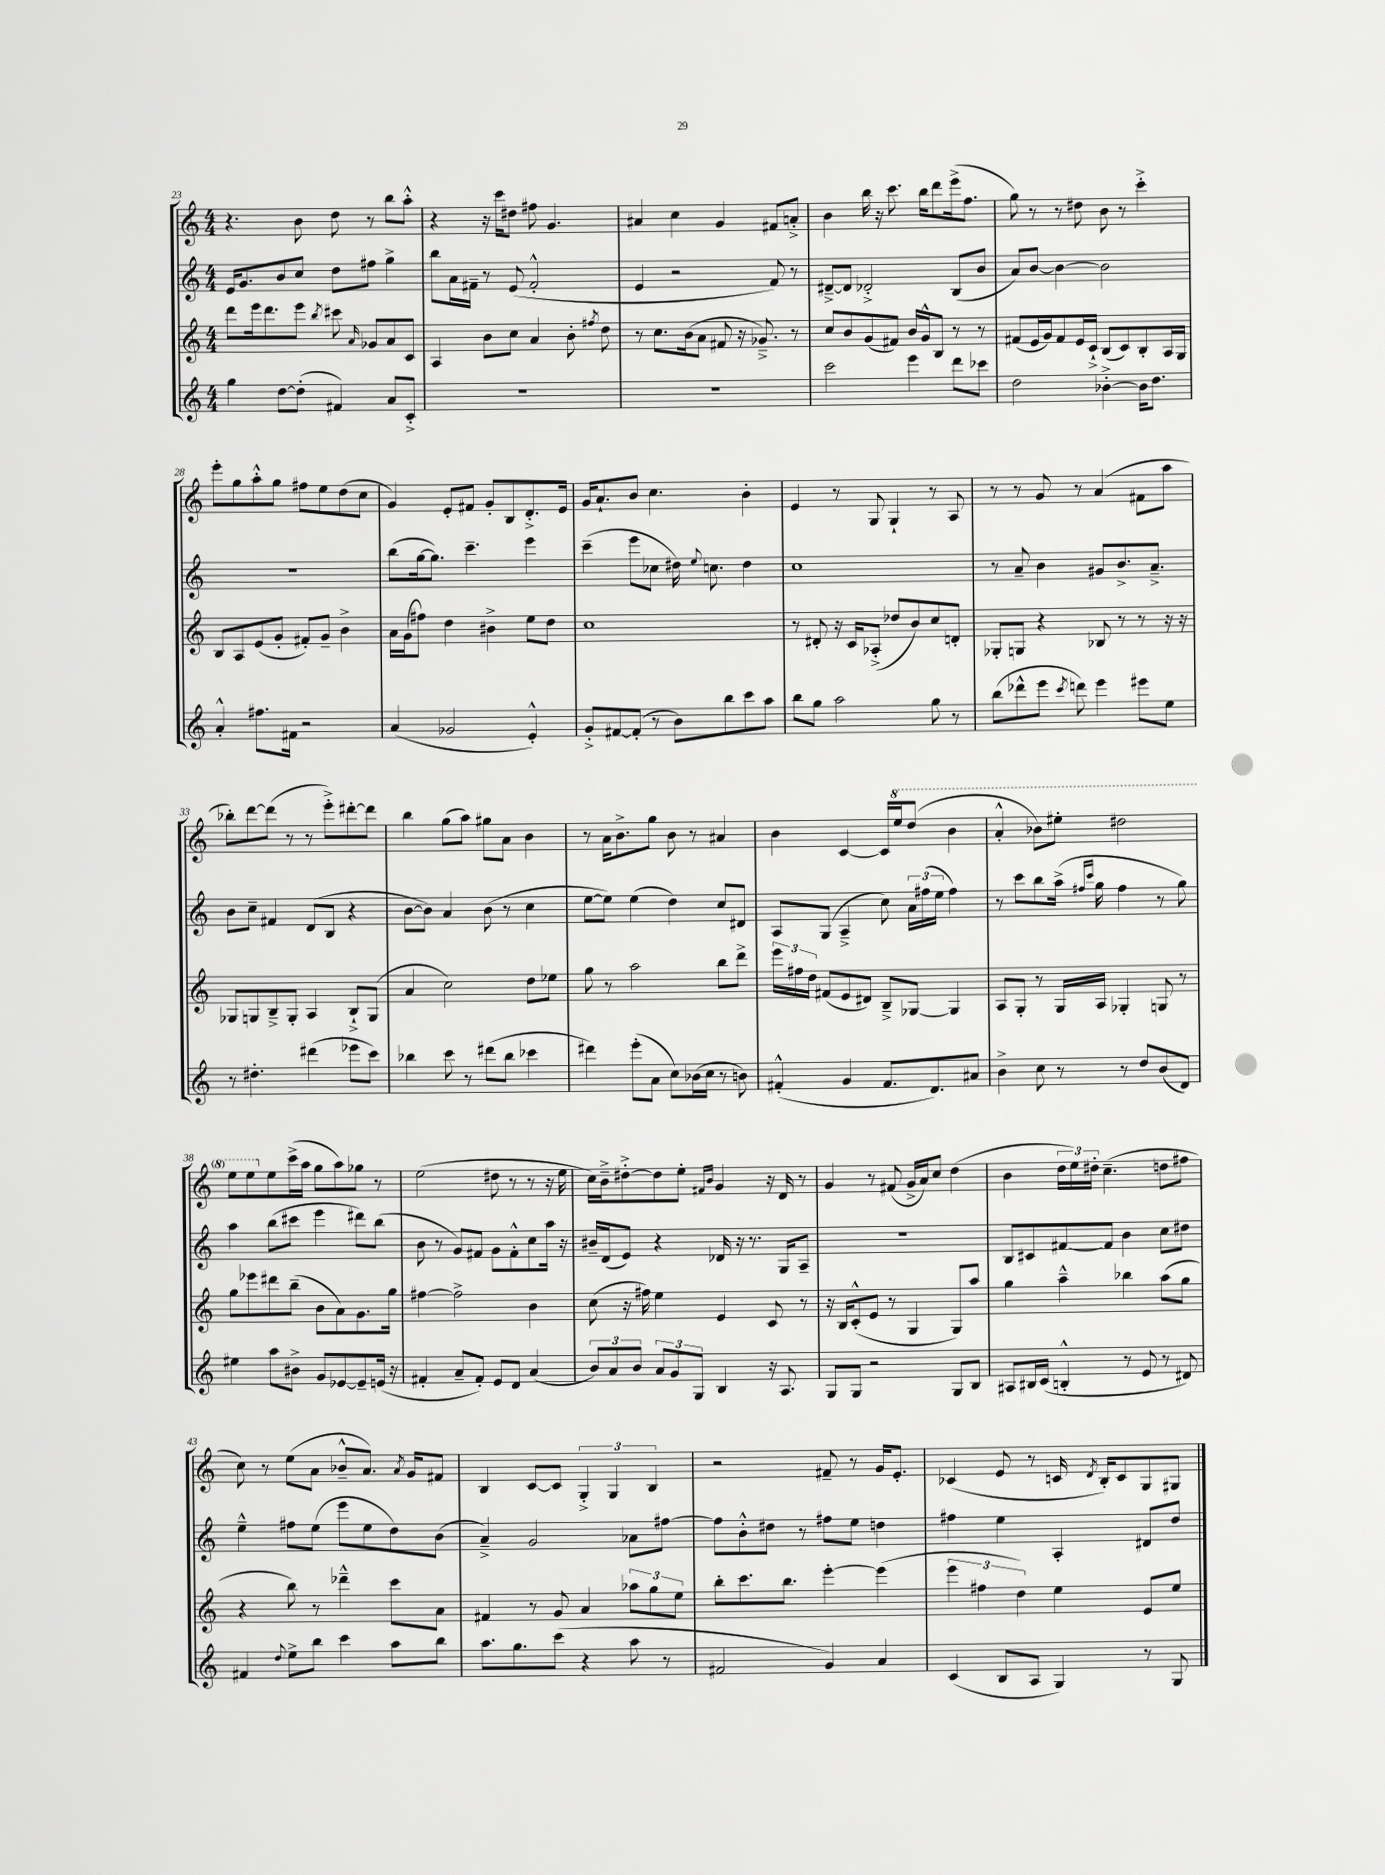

**kern	**kern	**kern	**kern
*staff4	*staff3	*staff2	*staff1
*clefG2	*clefG2	*clefG2	*clefG2
*k[]	*k[]	*k[]	*k[]
*M4/4	*M4/4	*M4/4	*M4/4
4gg	8ddd	16e	4.r
.	.	8.g	.
.	16eee	.	.
.	8.ddd	.	.
[8dd	.	8b	.
(8dd']	8eee	8cc	8b
.	8qbb	.	.
4f#)	8ccc#	8dd	8dd
.	16qqa	.	.
.	8g-	8ff#	8r
8a	8a	4gg^	8bb
8c'^	8c	.	8aa'^^
=	=	=	=
1r	4A	8bb	4r
.	.	16a	.
.	.	16f#~	.
.	8b	8r	16r
.	.	.	16ccc
.	8cc	(8e	8dd#
.	4a	2f#'^^	8ff#
.	.	.	4.g
.	8b'	.	.
.	8qff#	.	.
.	8dd	.	.
=	=	=	=
1r	8r	4e	4a#
.	8.cc	.	.
.	.	2r	4cc
.	(16b	.	.
.	8a	.	.
.	8f#	.	4g
.	16r	.	.
.	8.g-~^)	.	.
.	.	8f)	8f#
.	8r	8r	8a'^
=	=	=	=
2ccc	8cc	[8d#~^	4b
.	8b	8d#]	.
.	(8g	2d-'^	16bb
.	.	.	16r
.	8f#)	.	8.ccc
4eee	16b	.	.
.	16g^^	.	16bb
.	8B	.	8ddd
8ddd	8r	(8B	(16eee^
.	.	.	8.ff
8ccc-	8r	8b	.
=	=	=	=
2dd	(8f#	8a)	8gg)
.	16e	[8b	8r
.	16g)	.	.
.	8f#	4b_	8r
.	16e	.	8dd#
.	16c`^	.	.
[4b-'^	(8B	2b]	8b
.	8c)	.	8r
16b-]	8B'	.	4ccc'^
8.dd	.	.	.
.	16A	.	.
.	16G	.	.
=	=	=	=
4a'^^	8B	1r	8eee'
.	8A	.	8gg
8.ff#	(8e	.	8aa'^^
.	8g'	.	8gg
16f#	.	.	.
2r	8f#')	.	8ff#
.	8g~	.	8ee
.	4b^	.	(8dd
.	.	.	8cc
=	=	=	=
(4a	16a	(8bb	4g)
.	(16g	.	.
.	8ff#)	[16gg	.
.	.	8.gg])	.
2g-	4dd	.	8e'
.	.	4.ccc~	8f#
.	4b#^	.	8g'
.	.	.	8B
4e'^^)	8ee	4eee	8.d'^
.	8dd	.	.
.	.	.	16e
=	=	=	=
8g'^	1cc	(4ccc~	16g
.	.	.	8.a`
[8f#	.	.	.
(8f#']	.	8eee	8b
8r	.	8cc-	4.cc
8b)	.	16dd#)	.
.	.	8qqee	.
.	.	8.cc	.
8bb	.	.	.
8ccc	.	4dd#	4b'
8aa	.	.	.
=	=	=	=
8bb	8r	1cc	4e
8gg	8d#'	.	.
2aa	16r	.	8r
.	16c	.	.
.	(8A-'^	.	8G
.	8dd-	.	4G`
.	8b)	.	.
8gg	8cc	.	8r
8r	8d'	.	8A
=	=	=	=
(8bb	8G-'	8r	8r
8ddd-^^	8G	8a~	8r
8eee	4r	4b	8g
8qccc	.	.	.
8ddd)	.	.	8r
4eee	8B-	8g#	(4a
.	8r	8.b^	.
8eee#	8r	.	8f#
.	.	8.a~^	.
8ee	16r	.	8aa
.	16r	.	.
=	=	=	=
8r	8G-	8b	8bb-')
4.dd#'	8G	8cc~	[8ddd
.	8B~^	4f#	(8ddd]
.	8G'	.	8r
(4ddd#	4A	(8d	8r
.	.	8B	8eee'^)
8eee-	8B`^	4r	[8ddd#'
8ccc)	(8G	.	8ddd#]
=	=	=	=
4bb-	4a	[8b	4bb
.	.	8b])	.
8ccc	2cc)	4a	(8gg
8r	.	.	8aa)
(8ddd#	.	(8b	8gg#
8bb-	.	8r	8a
4ccc-	8dd	4cc	4b
.	8ee-	.	.
=	=	=	=
4ddd#)	8gg	[8ee	8r
.	8r	8ee])	16a
.	.	.	8.b^
(8eee'	2aa	(4ee	.
8a	.	.	8gg
8cc)	.	4dd)	8b
(16b-	.	.	8r
16cc	.	.	.
8r	8bb	8cc	4a#
8b)	8ddd^	8d#	.
=	=	=	=
(4f#'^^	24eee	8A	4b
.	24ff#	.	.
.	24dd	.	.
.	(8f#	(8G	.
4g	8e	4A~^	[4c
.	8d#)	.	.
8.f#	8B~^	8cc)	16c]
.	.	.	16eee
.	[8G-	24a	(8ddd
.	.	(24ff#	.
8.d)	.	.	.
.	.	24ee	.
.	4G-]	4ff#)	4bb
8a#	.	.	.
=	=	=	=
4b^	8A	8r	4aa'^^
.	8G'	8ccc	.
8cc	8r	8bb	8bb-)
8r	16G	(16aa^	8eee#'
.	.	16qqff#	.
.	.	16qqccc	.
.	16A	16gg	.
8r	4G-'	4ff#	2ddd#
8dd	.	.	.
(8b	8G	8r	.
8d)	8r	8gg)	.
=	=	=	=
4ee#	8gg	4aa	8eee
.	8eee-	.	8eee
8aa	8ddd#	(8bb	8ee
8b#^	(8bb~	8ccc#	(16ccc^
.	.	.	16aa
8g	8b	4eee	8gg
[8e-	8a)	.	8aa)
8e-~]	8.g	8ddd#)	8gg-
(16e	.	(8bb	8r
16r	16gg	.	.
=	=	=	=
4f#'	[4ff#	8b	(2ee
.	.	8r	.
8a~	2ff#^]	8g)	.
8f#')	.	8f#	.
8e	.	8g	8dd#
8d	.	8f#'^^	8r
(4a	4b	8cc	8r
.	.	16aa	16r
.	.	16r	16ee
=	=	=	=
12b)	(8cc	16b#~	16cc)
.	.	(16d	16b~^
12a	.	.	.
.	16r	8e)	[8dd#'^
12b	.	.	.
.	16ff#)	.	.
12a	4ee	4r	8dd#]
12g	.	.	.
.	.	.	8ee'
12G	.	.	.
.	.	.	16qqf#
.	.	.	16qqb
4B	4e	16d-	4g
.	.	16r	.
.	.	8.r	.
16r	8c	.	16r
8.A	.	16G	16d
.	8r	8A~	8r
=	=	=	=
8G	16r	1r	4g
.	16B	.	.
8G	(8c'^^	.	.
2r	8e	.	8r
.	8r	.	(8f#
.	4G	.	16g^
.	.	.	16a)
.	.	.	8cc
8G	8G)	.	(4dd
8B	8aa	.	.
=	=	=	=
8A#	4gg	8B	4b
16B#	.	8c#	.
(16c	.	.	.
4B'^^	4aa~^^	[8f#	24dd
.	.	.	24ee)
.	.	.	24dd#'
.	.	8f#]	(4.cc~
8r	4bb-	4b	.
8e	.	.	.
8r	(8aa	8cc	8dd
8d#)	8gg	8dd#	8ff#
=	=	=	=
4f#	4r	4ee~^^	8cc)
.	.	.	8r
8qqdd	.	.	.
8ee^	8bb)	8ff#	(8ee
8bb	8r	(8ee	8a
4ccc	4ddd-~^^	8eee	8b-~^^
.	.	8ee	8.a)
8aa	8ccc	8dd)	.
.	.	.	8qa
.	.	.	16g
8bb	8a	(8b	8f#
=	=	=	=
8.aa	4f#	4a~^)	4B
8.gg	.	.	.
.	8r	2g	[8c
(8ccc	8g	.	8c]
4r	4a	.	6G'^
.	.	.	6G
8aa	12aa-	8a-	.
.	12gg	.	6B
8r	.	[8ff#	.
.	12ee	.	.
=	=	=	=
2f#	8bb'	8ff#]	2r
.	8.ccc	8b'^^	.
.	.	8dd#	.
.	8.bb	.	.
.	.	8r	.
4g)	[4eee'	8ff#	8f#~
.	.	8ee	8r
4a	(4eee]	4dd	16g
.	.	.	8.e'
=	=	=	=
(4c	6eee	4ff#	(4c-
.	6ff#	.	.
8B	.	4ee	8e
.	6dd)	.	.
8A	.	.	8r
4G)	4ee	4A'	16c
.	.	.	8qd
.	.	.	16B')
.	.	.	8c
8r	8e	8d#	8G
8G	8ee	8dd	8G#
==	==	==	==
*-	*-	*-	*-
